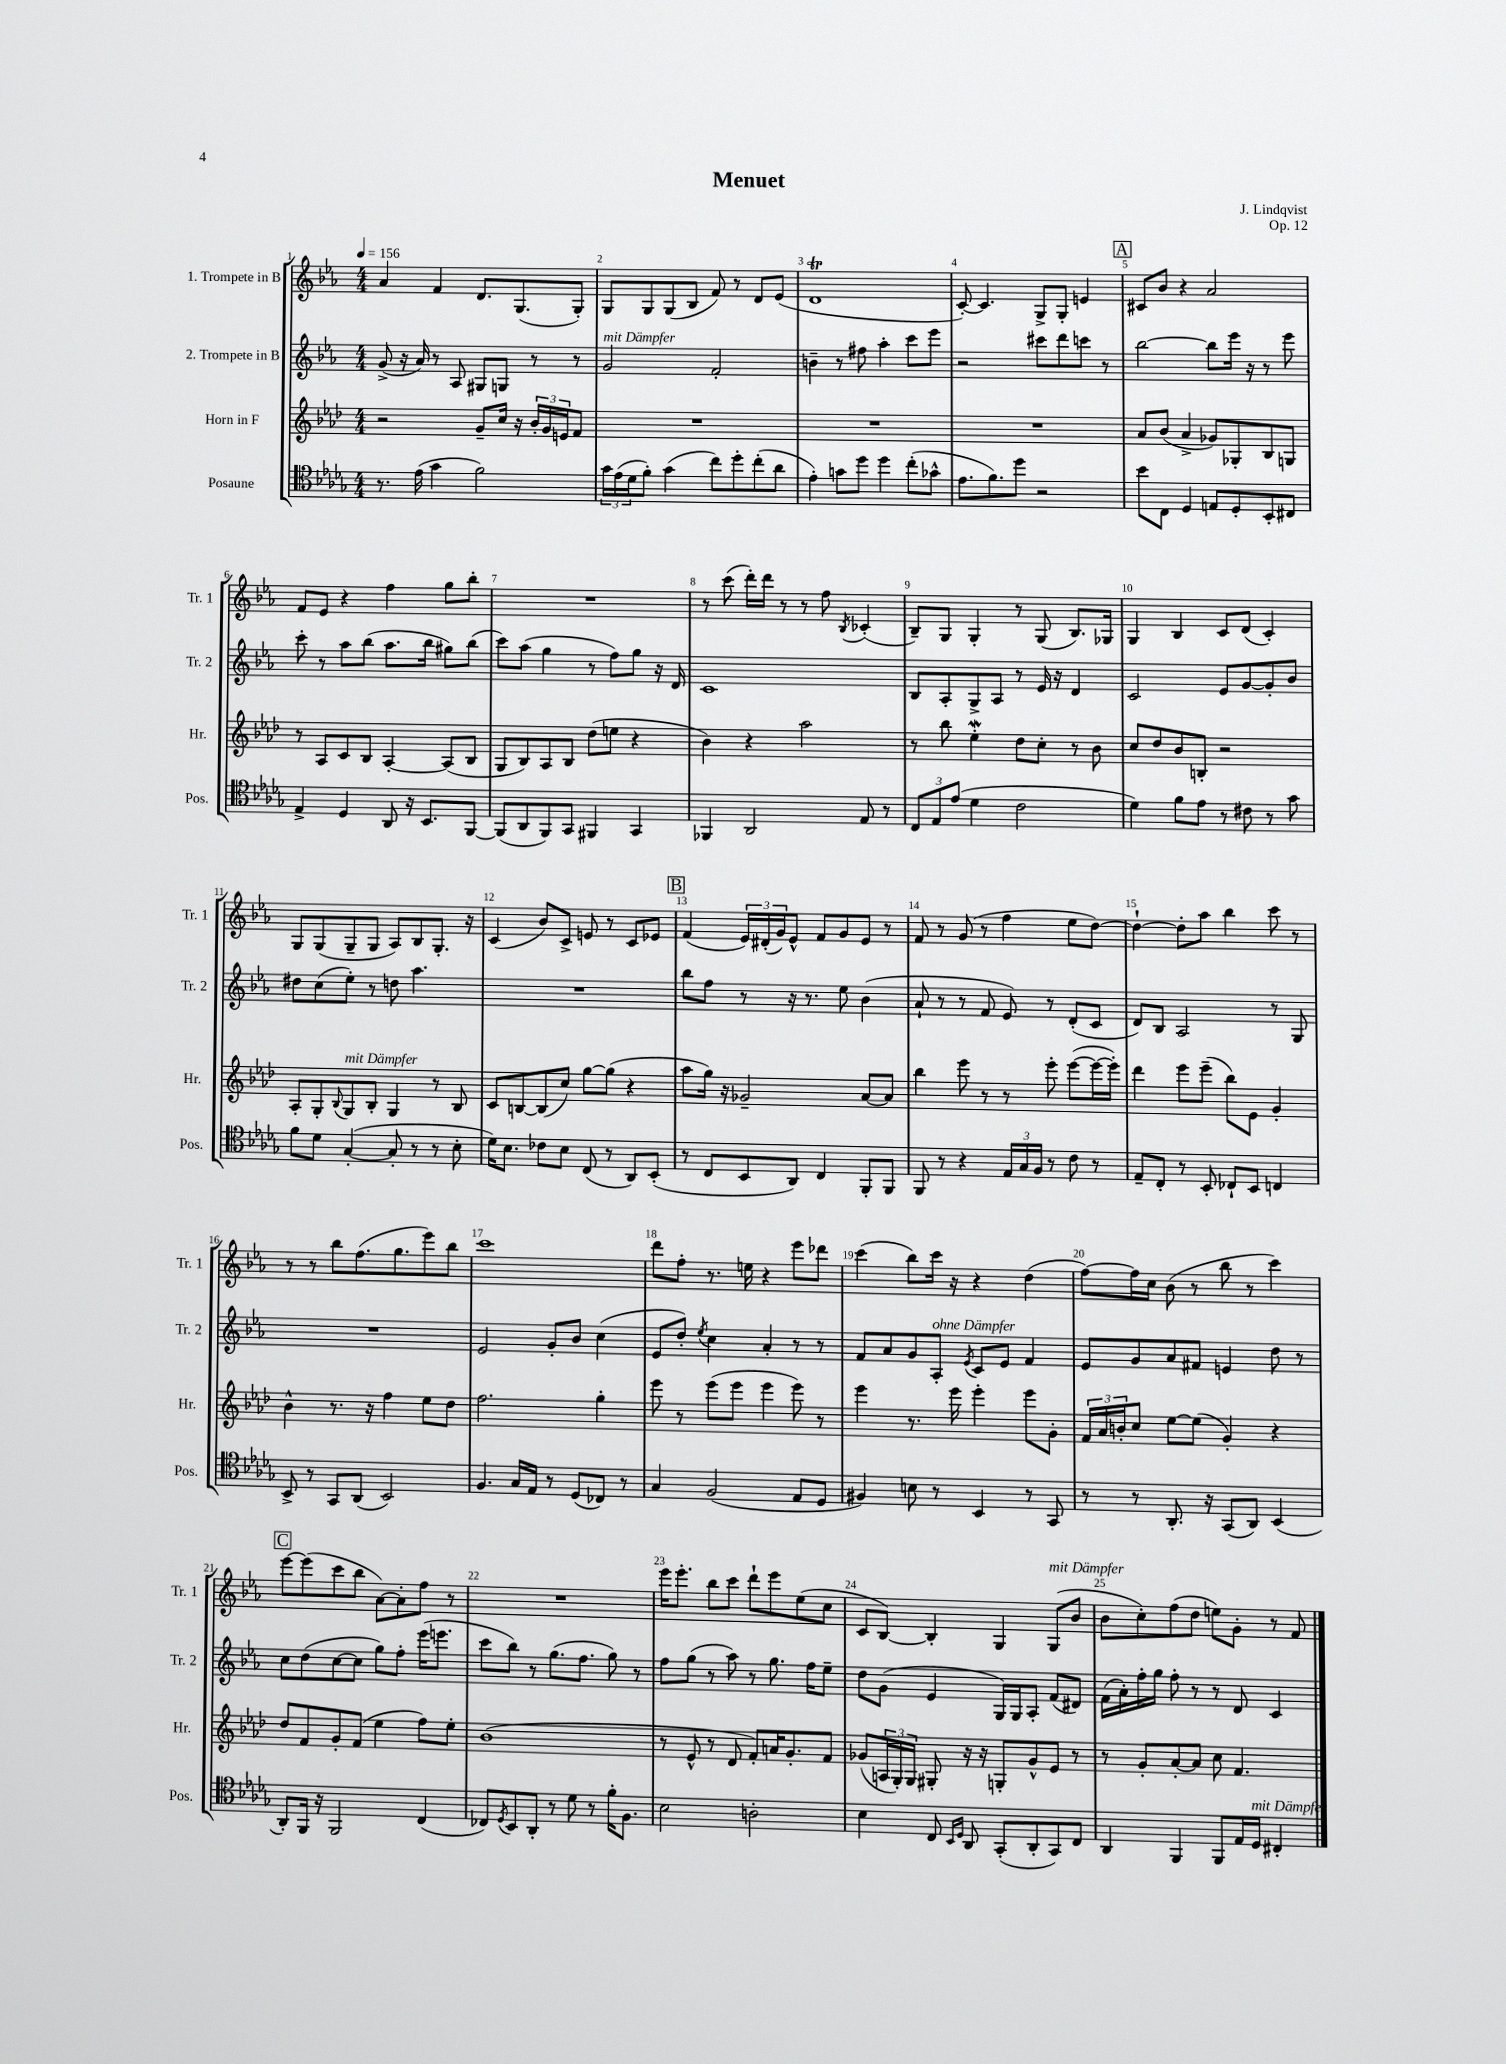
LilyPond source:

\header { title = "Menuet" composer = "J. Lindqvist" opus = "Op. 12" }
<<
\new StaffGroup <<
\new Staff = "s0" \with { instrumentName = "1. Trompete in B" shortInstrumentName = "Tr. 1" } {
    \clef treble \key ees \major \numericTimeSignature \time 4/4 \tempo 4 = 156
    aes'4 f'4 d'8. g8.( g8-.) |
    g8 g8 g8( bes8 f'8) r8 d'8 ees'8( |
    d'1\trill |
    c'8~-.) c'4. g8-> g8-. e'4 |
    \mark \markup { \box "A" } cis'8 bes'8 r4 aes'2 |
    f'8 ees'8 r4 f''4 g''8 bes''8-. |
    R1 |
    r8 c'''8( d'''16-.) d'''16 r8 r8 f''8 \acciaccatura { bes8 } ces'4-.( |
    bes8--) g8 g4-. r8 g8( bes8.) ges16 |
    g4 bes4 c'8 d'8( c'4-.) |
    g8 g8( g8-- g8 aes8) bes8 g8.-. r16 |
    c'4( bes'8) c'8-> e'8 r8 c'8 ees'8 |
    \mark \markup { \box "B" } f'4( \tuplet 3/2 { ees'16) dis'16-.( g'16) } ees'8-^ f'8 g'8 ees'8 r8 |
    f'8 r8 g'8( r8 f''4 ees''8 d''8~) |
    d''4~-! d''8-. aes''8 bes''4 c'''8 r8 |
    r8 r8 bes''8 f''8.( g''8. ees'''8) bes''8 |
    c'''1 |
    d'''8 f''8-. r8. e''16 r4 ees'''8 des'''8 |
    c'''4( bes''8) c'''16 r16 r4 d''4( |
    f''8~) f''16 c''16 bes'8( r8 bes''8 r8 c'''4) |
    \mark \markup { \box "C" } ees'''8~ ees'''8( c'''8 bes''8 aes'8~) aes'8-. f''8 r8 |
    R1 |
    ees'''16 ees'''8.-. bes''8 c'''8 d'''8-! ees'''8 ees''8( c''8 |
    c'8 bes8~) bes4-. g4 g8^\markup { \italic "mit Dämpfer" }( bes'8 |
    bes'8 c''8-.) f''8( d''8 e''8) g'8-. r8 f'8 \bar "|." |
}
\new Staff = "s1" \with { instrumentName = "2. Trompete in B" shortInstrumentName = "Tr. 2" } {
    \clef treble \key ees \major \numericTimeSignature \time 4/4
    g'8->( r16 aes'16) r8 aes8 gis8 g8 r8 r8 |
    g'2^\markup { \italic "mit Dämpfer" } f'2-. |
    b'4-- r8 fis''8 aes''4-. c'''8 ees'''8 |
    r2 cis'''8 d'''8 c'''8 r8 |
    \mark \markup { \box "A" } bes''2~ bes''8 ees'''16 r16 r8 ees'''8 |
    c'''8-. r8 aes''8 bes''8( aes''8. bes''16 gis''8) bes''8( |
    c'''8) aes''8( g''4 r8 f''8) g''8 r16 d'16 |
    c'1 |
    bes8 aes8-. g8-> aes8 r8 ees'16 r16 d'4 |
    c'2 ees'8 g'8~ g'8-. bes'8 |
    dis''8 c''8( ees''8-.) r8 d''8 aes''4. |
    R1 |
    \mark \markup { \box "B" } bes''8 f''8 r8 r16 r8. ees''8 bes'4( |
    aes'8-! r8 r8 f'8 ees'8) r8 d'8-.( c'8 |
    d'8) bes8 aes2 r8 g8 |
    R1 |
    ees'2 g'8-. bes'8 c''4( |
    ees'8 d''8-.) \acciaccatura { ees''8 } c''4 aes'4-. r8 r8 |
    f'8 aes'8 g'8 aes8-.^\markup { \italic "ohne Dämpfer" } \acciaccatura { ees'8 } c'8 ees'8 f'4 |
    ees'8 g'8 aes'8 fis'8 e'4 d''8 r8 |
    \mark \markup { \box "C" } c''8 d''8( c''8~ c''8 g''8) f''8-. ees'''16( e'''8. |
    c'''8 bes''8) r8 g''8.( f''8. g''8) r8 |
    f''8 g''8( r8 aes''8) r8 g''8. f''16 ees''8-- |
    d''8 g'8( ees'4 g16) g16 aes8-. f'8( dis'8) |
    f'16( aes'16-.) f''16-. g''16 f''8-. r8 r8 d'8 c'4 \bar "|." |
}
\new Staff = "s2" \with { instrumentName = "Horn in F" shortInstrumentName = "Hr." } {
    \clef treble \key aes \major \numericTimeSignature \time 4/4
    r2 g'8-- c''16 r16 \tuplet 3/2 { bes'16-. g'16 e'16 } f'8 |
    R1 |
    R1 |
    R1 |
    \mark \markup { \box "A" } aes'8 bes'8( aes'4-> ges'8) ges8-. bes8 g8 |
    r8 aes8 c'8 bes8 aes4~-. aes8( bes8 |
    g8 bes8) aes8 bes8 des''8( e''8 r4 |
    bes'4) r4 aes''2 |
    r8 bes''8 ees''4-.\mordent des''8 c''8-. r8 bes'8 |
    c''8 des''8 bes'8 b8-. r2 |
    aes8-. g8-. \appoggiatura { bes8 } g8^\markup { \italic "mit Dämpfer" } bes8-. g4 r8 bes8 |
    c'8 b8~ b8( c''8) g''8~ g''8( r4 |
    \mark \markup { \box "B" } aes''8 g''16) r16 ges'2-- aes'8~ aes'8 |
    bes''4 ees'''8 r8 r8 ees'''8-. ees'''8~( ees'''16~ ees'''16-.) |
    des'''4 ees'''8 ees'''8--( bes''8) ees'8 g'4-. |
    bes'4-^ r8. r16 f''4 ees''8 des''8 |
    f''2. g''4-. |
    ees'''8 r8 ees'''8( ees'''8 ees'''4 ees'''8) r8 |
    ees'''4 r8. ees'''16 ees'''4-. ees'''8 g'8-. |
    \tuplet 3/2 { f'16 aes'16 b'16-. } c''8 ees''8~ ees''8( g'4-.) r4 |
    \mark \markup { \box "C" } des''8 f'8 g'8-. f'8( ees''4 f''8) ees''8-. |
    bes'1( |
    r8 ees'8-^ r8 des'8 f'8-.) a'16 g'8.-. f'8 |
    ges'8( \tuplet 3/2 { a16 g16-.) g16 } gis8-. r16 r16 g8-. ges'8-^ ees'8 r8 |
    r8 g'8-. aes'8~-. aes'8 c''8 f'4. \bar "|." |
}
\new Staff = "s3" \with { instrumentName = "Posaune" shortInstrumentName = "Pos." } {
    \clef tenor \key des \major \numericTimeSignature \time 4/4
    r8. ees'16( ges'4 f'2) |
    \tuplet 3/2 { ges'16 ees'16( des'16 } f'8-.) ges'4( c''8) des''8-. c''8-.( aes'8 |
    ees'4-.) g'8 des''8 des''4 c''8-.( ges'8-^ |
    ees'8. f'8.) des''8 r2 |
    \mark \markup { \box "A" } bes'8 c8 des4 e8 des8-. bes,8-. cis8 |
    ees4-> des4 aes,8 r16 bes,8. f,8~ |
    f,8( aes,8 f,8) ges,8 fis,4 ges,4 |
    fes,4 aes,2 ees8 r8 |
    \tuplet 3/2 { c8 ees8 ees'8( } des'4 c'2 |
    des'4) f'8 ees'8 r8 cis'8 r8 ges'8 |
    f'8 des'8 ges4~-.( ges8-. r8 r8 bes8-. |
    des'16) bes8. ces'8 bes8 c8( r8 aes,8) bes,8-.( |
    \mark \markup { \box "B" } r8 c8 bes,8 aes,8) c4 f,8-. f,8 |
    f,8 r8 r4 \tuplet 3/2 { ees16 ges16 f16 } r8 c'8 r8 |
    ees8-- c8-. r8 bes,8-. ces8-! bes,8 c4 |
    bes,8-> r8 ges,8 aes,8( bes,2) |
    f4. ges16 ees16 r8 des8( ces8) r8 |
    ges4 f2( ees8 des8 |
    fis4) b8 r8 bes,4 r8 ges,8 |
    r8 r8 aes,8.-. r16 ges,8( aes,8) bes,4( |
    \mark \markup { \box "C" } aes,8-.) f,16 r16 f,2 c4( |
    ces8) \acciaccatura { des8 } bes,8 aes,8-. r8 des'8 r8 f'16-. f8. |
    bes2 a2-. |
    bes4 c8 \grace { bes,16 des16 } aes,8 ges,8-.( aes,8-. ges,8) c8 |
    aes,4 f,4 f,8 ees16 des16^\markup { \italic "mit Dämpfer" } cis4-. \bar "|." |
}
>>
>>
\layout { \context { \Score \override BarNumber.break-visibility = ##(#f #t #t) barNumberVisibility = #all-bar-numbers-visible } }
